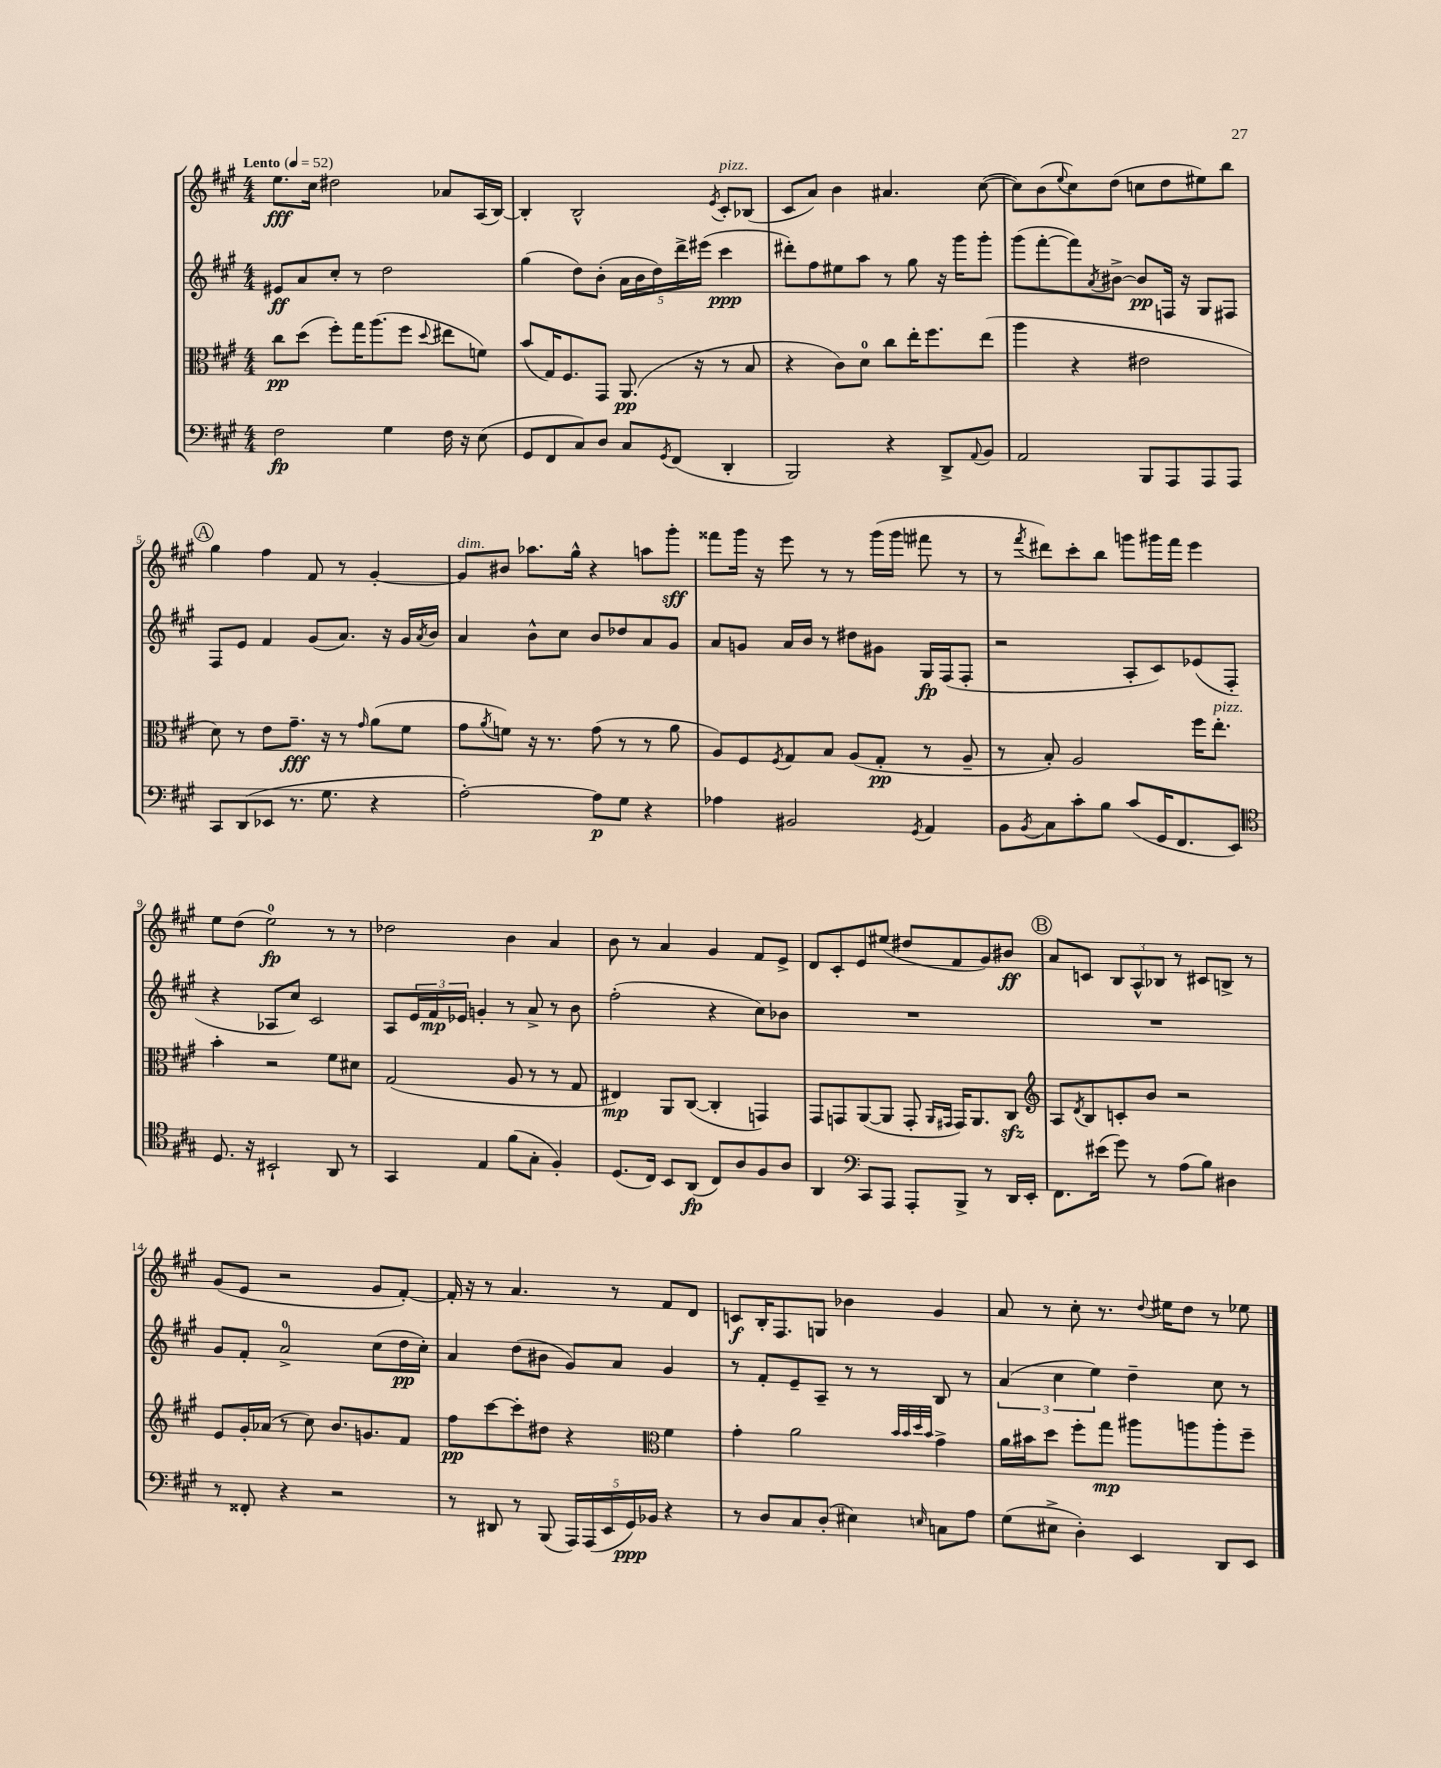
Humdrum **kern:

**kern	**dynam	**kern	**dynam	**kern	**dynam	**kern	**dynam
*part4	*part4	*part3	*part3	*part2	*part2	*part1	*part1
*staff4	*staff4	*staff3	*staff3	*staff2	*staff2	*staff1	*staff1
*clefF4	*	*clefC3	*	*clefG2	*	*clefG2	*
*k[f#c#g#]	*	*k[f#c#g#]	*	*k[f#c#g#]	*	*k[f#c#g#]	*
*M4/4	*	*M4/4	*	*M4/4	*	*M4/4	*
*MM52	*	*MM52	*	*MM52	*	*MM52	*
=1	=1	=1	=1	=1	=1	=1	=1
!	!	!	!	!	!	!LO:TX:a:B:t=Lento	!
2F#\	fp	8cc#\L	pp	8e#X/L	ff	8.ee\L	fff
.	.	(8dd\J	.	8a/	.	.	.
.	.	.	.	.	.	16cc#\Jk	.
.	.	8ff#'\L)	.	8cc#'/J	.	2dd#X\	.
.	.	16gg#\K	.	8r	.	.	.
.	.	(8.aa\	.	.	.	.	.
4G#\	.	.	.	2dd\	.	.	.
.	.	8ff#\J	.	.	.	.	.
.	.	8qqdd/	.	.	.	.	.
16F#\	.	8ee#X\L	.	.	.	8a-X/L	.
16r	.	.	.	.	.	.	.
(8E\	.	8fn\J)	.	.	.	(16A/L	.
.	.	.	.	.	.	[16B/JJ)	.
=2	=2	=2	=2	=2	=2	=2	=2
8GG#/L	.	(8b/L	.	(4gg#\	.	4B'/]	.
8FF#/	.	16G#/K)	.	.	.	.	.
.	.	8.F#/	.	.	.	.	.
8C#/)	.	.	.	8dd\L)	.	2B^^/	.
8D/J	.	8GG#/J	.	(8b'\J	.	.	.
8C#/L	.	(8.AA/	pp	20a\LL	.	.	.
.	.	.	.	20b\	.	.	.
.	.	.	.	20dd\)	.	.	.
8qGG#/	.	.	.	.	.	.	.
(8FF#/J	.	.	.	.	.	.	.
.	.	.	.	20ddd^\	.	.	.
.	.	16r	.	.	.	.	.
.	.	.	.	(20eee#X\JJ	.	.	.
.	.	.	.	.	.	8qe/	.
!	!	!	!	!	!	!LO:TX:a:i:t=pizz.	!
4DD'/	.	8r	.	4ccc#\	ppp	8c#'/L	.
.	.	8B/	.	.	.	(8B-X/J	.
=3	=3	=3	=3	=3	=3	=3	=3
2BBB/)	.	4r	.	8ddd#X'\L)	.	8c#/L	.
.	.	.	.	8ff#\	.	8a/J)	.
.	.	8c#\L)	.	8ee#X\	.	4b\	.
.	.	8d\J	.	8aa\J	.	.	.
4r	.	8cc#\L	.	8r	.	4.a#X/	.
.	.	16ee'\K	.	8gg#\	.	.	.
.	.	8.ff#\	.	.	.	.	.
8DD^/L	.	.	.	16r	.	.	.
.	.	.	.	16ggg#\KL	.	.	.
8qqAA/	.	.	.	.	.	.	.
8BB/J	.	(8ee\J	.	8ggg#'\J	.	([8cc#\	.
=4	=4	=4	=4	=4	=4	=4	=4
2AA/	.	4aa\	.	(8ggg#\L	.	8cc#\L])	.
.	.	.	.	[8fff#'\	.	(8b\	.
.	.	.	.	.	.	8qqee/	.
.	.	4r	.	8fff#\])	.	8cc#\)	.
.	.	.	.	8qa/	.	.	.
.	.	.	.	[8b#X^\J	.	(8dd\J	.
8BBB/L	.	2e#X\	.	8b#/L]	pp	8ccn\L	.
8AAA/	.	.	.	16Fn/Jk	.	8dd\	.
.	.	.	.	16r	.	.	.
8AAA/	.	.	.	8G#/L	.	8ee#X\)	.
8AAA/J	.	.	.	8F#X/J	.	8bb\J	.
!!LO:LB:g=z
!!LO:REH:place=s1:t=A
=5	=5	=5	=5	=5	=5	=5	=5
8CC#/L	.	8d\)	.	8F#/L	.	4gg#\	.
(8DD/	.	8r	.	8e/J	.	.	.
8EE-X/J	.	8e\L	.	4f#/	.	4ff#\	.
8.r	.	8.g#~\J	fff	.	.	.	.
.	.	.	.	(8g#/L	.	8f#/	.
8.G#\	.	16r	.	.	.	.	.
.	.	8r	.	8.a/J)	.	8r	.
.	.	16qqg#/	.	.	.	.	.
4r	.	(8a\L	.	.	.	[4g#'/	.
.	.	.	.	16r	.	.	.
.	.	8f#\J	.	16g#/LL	.	.	.
.	.	.	.	8qa/	.	.	.
.	.	.	.	16b/JJ	.	.	.
=6	=6	=6	=6	=6	=6	=6	=6
!	!	!	!	!	!	!LO:TX:a:i:t=dim.	!
[2A'\)	.	8g#\L	.	4a/	.	8g#/L]	.
.	.	8qa/	.	.	.	.	.
.	.	8fn\J)	.	.	.	8b#X/J	.
.	.	16r	.	8b^^\L	.	8.aa-X\L	.
.	.	8.r	.	.	.	.	.
.	.	.	.	8cc#\J	.	.	.
.	.	.	.	.	.	16gg#^^\Jk	.
8A\L]	p	(8g#\	.	8b/L	.	4r	.
8G#\J	.	8r	.	8dd-X/	.	.	.
4r	.	8r	.	8a/	.	8aan\L	.
.	.	8a\	.	8g#/J	.	8ggg#'\J	sff
=7	=7	=7	=7	=7	=7	=7	=7
4A-X\	.	8A/L)	.	8a/L	.	8fff##X\L	.
.	.	8F#/	.	8gn/J	.	16ggg#\Jk	.
.	.	.	.	.	.	16r	.
.	.	8qF#/	.	.	.	.	.
2BB#X/	.	8G#/	.	16a/LL	.	8eee\	.
.	.	.	.	16b/JJ	.	.	.
.	.	8B/J	.	8r	.	8r	.
.	.	(8A/L	.	8dd#X\L	.	8r	.
.	.	8G#'/J	pp	8g#X\J	.	(16ggg#\LL	.
.	.	.	.	.	.	16ggg#\JJ	.
8qGG#/	.	.	.	.	.	.	.
4AA/	.	8r	.	16G#/LL	fp	8fff#X\	.
.	.	.	.	(16F#/J	.	.	.
.	.	8A~/	.	8F#'/J	.	8r	.
=8	=8	=8	=8	=8	=8	=8	=8
8BB\L	.	8r	.	2r	.	8r	.
8qBB/	.	.	.	.	.	8qfff#/	.
8C#\	.	8B'/)	.	.	.	8ddd#X\L)	.
8c#'\	.	2A/	.	.	.	8ccc#'\	.
8B\J	.	.	.	.	.	8bb\J	.
(8c#/L	.	.	.	8A'/L	.	8gggn\L	.
16GG#/K	.	.	.	8c#/)	.	16ggg#X\L	.
8.FF#/	.	.	.	.	.	16fff#\JJ	.
.	.	16ff#\KL	.	(8e-X/	.	4eee\	.
!	!	!LO:TX:a:i:t=pizz.	!	!	!	!	!
.	.	8.ee'\J	.	.	.	.	.
8EE/J)	.	.	.	8F#'/J	.	.	.
!!LO:LB:g=z
=9	=9	=9	=9	=9	=9	=9	=9
*clefC4	*	*	*	*	*	*	*
8.D/	.	4b'\	.	4r	.	8ee\L	.
.	.	.	.	.	.	(8dd\J	.
16r	.	.	.	.	.	.	.
2BB#X`/	.	2r	.	8A-X/L	.	2ee\)	fp
.	.	.	.	8cc#/J)	.	.	.
.	.	.	.	2c#/	.	.	.
8AA/	.	8f#\L	.	.	.	8r	.
8r	.	8d#X\J	.	.	.	8r	.
=10	=10	=10	=10	=10	=10	=10	=10
4GG#/	.	(2G#/	.	8A/L	.	2dd-X\	.
.	.	.	.	24e/L	.	.	.
.	.	.	.	24f#/	mp	.	.
.	.	.	.	24e-X/JJ	.	.	.
4E/	.	.	.	4gn'/	.	.	.
(8f#\L	.	8A/	.	8r	.	4b\	.
8G#'\J	.	8r	.	8a^/	.	.	.
4F#'/)	.	8r	.	8r	.	4a/	.
.	.	8G#/	.	8b\	.	.	.
=11	=11	=11	=11	=11	=11	=11	=11
(8.D/L	.	4E#X/)	mp	(2ff#'\	.	8b\	.
.	.	.	.	.	.	8r	.
16C#/Jk)	.	.	.	.	.	.	.
8BB/L	.	8AA/L	.	.	.	4a/	.
(8AA/J	fp	([8C#/J	.	.	.	.	.
8C#/L)	.	4C#'/]	.	4r	.	4g#/	.
8A/	.	.	.	.	.	.	.
8F#/	.	4GGn/)	.	8cc#\L)	.	8f#/L	.
8A/J	.	.	.	8b-X\J	.	8e^/J	.
=12	=12	=12	=12	=12	=12	=12	=12
4AA/	.	8GG#/L	.	1r	.	8d/L	.
.	.	8GGn/	.	.	.	8c#'/	.
*clefF4	*	*	*	*	*	*	*
8CC#/L	.	([8AA/	.	.	.	8e/	.
8AAA/J	.	8AA/J]	.	.	.	(8ee#X/J	.
8AAA'/L	.	8GG'/	.	.	.	8dd#X/L	.
.	.	16qqAA/LL	.	.	.	.	.
.	.	16qqGG#X/JJ	.	.	.	.	.
8BBB^/J	.	16GG#/KL)	.	.	.	8f#/	.
.	.	8.AA/	.	.	.	.	.
8r	.	.	.	.	.	8g#/)	.
16DD/LL	.	8C#zz/J	.	.	.	8b#X/J	ff
16EE'/JJ	.	.	.	.	.	.	.
!!LO:REH:place=s1:t=B
=13	=13	=13	=13	=13	=13	=13	=13
*	*	*clefG2	*	*	*	*	*
8.FF#\L	.	8A/L	.	1r	.	8a/L	.
.	.	8qd/	.	.	.	.	.
.	.	8B/	.	.	.	8cn/J	.
(16e#X\Jk	.	.	.	.	.	.	.
8g#\)	.	8cn'/	.	.	.	12B/L	.
.	.	.	.	.	.	12A^^/	.
8r	.	8b/J	.	.	.	.	.
.	.	.	.	.	.	12B-X/J	.
(8A\L	.	2r	.	.	.	8r	.
8B\J)	.	.	.	.	.	8c#X/L	.
4D#X\	.	.	.	.	.	8Bn^/J	.
.	.	.	.	.	.	8r	.
!!LO:LB:g=z
=14	=14	=14	=14	=14	=14	=14	=14
8r	.	8e/L	.	8g#/L	.	(8g#/L	.
8FF##X'/	.	16g#'/L	.	8f#'/J	.	8e/J	.
.	.	(16a-X/JJ	.	.	.	.	.
4r	.	8r	.	2a^/	.	2r	.
.	.	8cc#\)	.	.	.	.	.
2r	.	8.b/L	.	.	.	.	.
.	.	8.gn/	.	.	.	.	.
.	.	.	.	(8cc#\L	.	8g#/L	.
.	.	8f#/J	.	16dd\L	pp	[8f#'/J)	.
.	.	.	.	16cc#'\JJ)	.	.	.
=15	=15	=15	=15	=15	=15	=15	=15
8r	.	8ff#\L	pp	4a/	.	16f#'/]	.
.	.	.	.	.	.	16r	.
8DD#X/	.	[8ccc#\	.	.	.	8r	.
8r	.	8ccc#'\]	.	(8dd\L	.	4.a/	.
(8BBB/	.	8dd#X\J	.	8b#X\J	.	.	.
20AAA/LL)	.	4r	.	8g#/L)	.	.	.
(20AAA/	.	.	.	.	.	.	.
20EE/	.	.	.	.	.	.	.
.	.	.	.	8a/J	.	8r	.
20GG#/)	ppp	.	.	.	.	.	.
20BB-X/JJ	.	.	.	.	.	.	.
*	*	*clefC3	*	*	*	*	*
4r	.	4f#\	.	4g#/	.	8f#/L	.
.	.	.	.	.	.	8d/J	.
=16	=16	=16	=16	=16	=16	=16	=16
8r	.	4g#'\	.	8r	.	8cn/L	f
8D/L	.	.	.	8f#'/L	.	16B'/K	.
.	.	.	.	.	.	8.F#/	.
8C#/	.	2a\	.	8e~/	.	.	.
(8D'/J	.	.	.	8A~/J	.	8Gn/J	.
4E#X\)	.	.	.	8r	.	4b-X\	.
.	.	.	.	8r	.	.	.
.	.	32qqb/LLL	.	.	.	.	.
.	.	32qqb/	.	.	.	.	.
.	.	32qqdd/	.	.	.	.	.
16qqEn/	.	32qqb/JJJ	.	.	.	.	.
8Cn\L	.	4g#^\	.	8B/	.	4g#/	.
8A\J	.	.	.	8r	.	.	.
=17	=17	=17	=17	=17	=17	=17	=17
(8G#\L	.	16a\LL	.	(6a/	.	8a/	.
.	.	16b#X\J	.	.	.	.	.
8E#X^\J	.	8dd\J	.	.	.	8r	.
.	.	.	.	6cc#\	.	.	.
4D'\)	.	8ff#'\L	.	.	.	8cc#'\	.
.	.	.	.	6ee\)	.	.	.
.	.	8gg#\J	mp	.	.	8.r	.
4EE/	.	8aa#X\L	.	4dd~\	.	.	.
.	.	.	.	.	.	8qqdd/	.
.	.	.	.	.	.	16ee#X\KL	.
.	.	8aan\	.	.	.	8dd\J	.
8DD/L	.	8aa'\	.	8cc#\	.	8r	.
8EE/J	.	8ff#~\J	.	8r	.	8ee-X\	.
==	==	==	==	==	==	==	==
*-	*-	*-	*-	*-	*-	*-	*-
